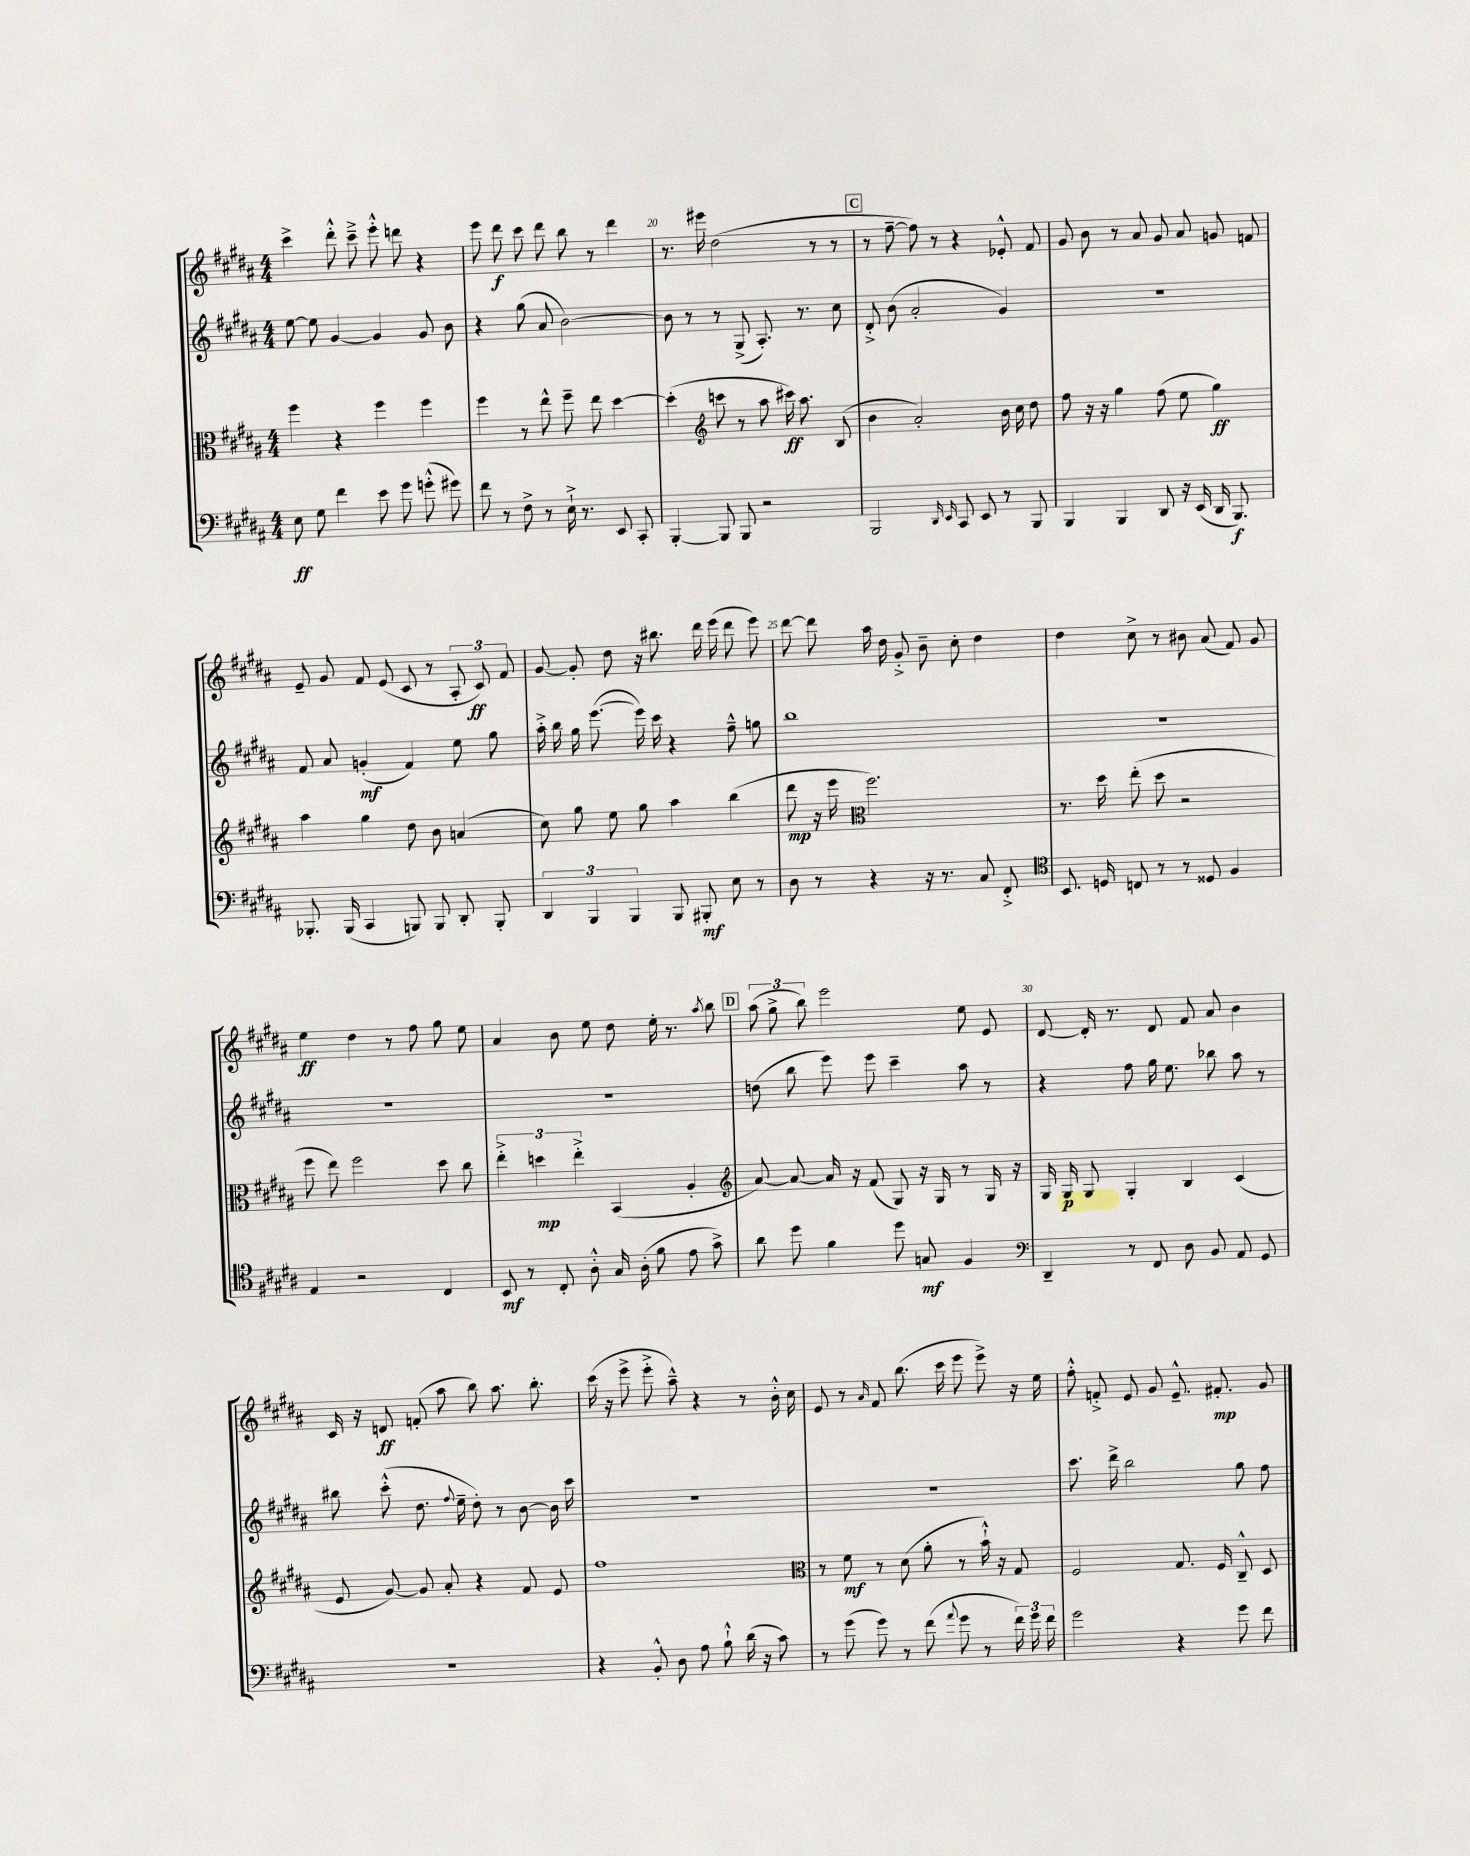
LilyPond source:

<<
\new StaffGroup <<
\new Staff = "s0" {
    \clef treble \key b \major \numericTimeSignature \time 4/4
    \autoBeamOff cis'''4-> dis'''8-.-^ cis'''8---> e'''8-.-^ d'''8 r4 |
    e'''8 dis'''8\f cis'''8 dis'''8 b''8 r8 dis'''4 |
    r8. eis'''16 dis''2( r8 r8 |
    \mark \markup { \box "C" } r8 fis''8~-- fis''8) r8 r4 ees'8-.-^ fis'8 |
    gis'8 b'8 r8 ais'8 gis'8 ais'8 g'8 f'8 |
    e'8-- gis'8 fis'8 e'8( cis'8 r8 \tuplet 3/2 { ais8-. cis'8\ff) fis'8 } |
    gis'8~ gis'8-. dis''8 r16 bis''8. dis'''16 e'''16( dis'''8 e'''8) |
    dis'''8~ dis'''8 ais''16 dis''16 gis'8-.-> b'8-- cis''8-. dis''4 |
    dis''4 cis''8-> r8 bis'8 ais'8( fis'8) gis'8 |
    e''4\ff dis''4 r8 fis''8 gis''8 e''8 |
    ais'4 b'8 e''8 dis''8 e''16-. r8. \acciaccatura { ais''8 } b''8 |
    \mark \markup { \box "D" } \tuplet 3/2 { ais''8( gis''8-> b''8) } e'''2 e''8 e'8 |
    dis'8~ dis'16-. r8. dis'8 fis'8 ais'8 b'4 |
    cis'16 r16 d'8\ff f'8-.( ais''8 b''8) ais''8. b''8.-. |
    cis'''16( r16 e'''8-> e'''8-.-> ais''8---^) r4 r8 b'16-.-^ cis''16 |
    e'8 r8 \grace { ais'16 } fis'8 b''8.( cis'''16 e'''8 e'''8->) r16 e''16 |
    fis''8-.-^ f'8-.-> e'8 gis'8 e'8.---^ fis'8.-.\mp gis'8 \bar "|." |
}
\new Staff = "s1" {
    \clef treble \key b \major \numericTimeSignature \time 4/4
    \autoBeamOff e''8~ e''8 gis'4~ gis'4 gis'8 b'8 |
    r4 gis''8( ais'8 b'2~) |
    b'8 r8 r8 gis8->( ais8.-.) r8. cis''8 |
    \mark \markup { \box "C" } dis'8-.-> b'8( ais'2-. gis'4) |
    r1 |
    fis'8 ais'8 g'4-.\mf( fis'4) e''8 gis''8 |
    ais''16-.-> b''16 gis''16 e'''8.~( e'''16) cis'''16 r4 fis''8---^ g''8 |
    b''1 |
    R1 |
    R1 |
    R1 |
    \mark \markup { \box "D" } d''8( b''8 e'''8) e'''8 cis'''4-- ais''8 r8 |
    r4 fis''8 gis''16 e''8. bes''8 ais''8 r8 |
    bis''8 cis'''8-.-^( dis''8. \appoggiatura { fis''8 } e''16-- dis''8-.) r8 b'8~ b'16 cis'''16 |
    R1 |
    R1 |
    cis'''8. dis'''16-> b''2 gis''8 fis''8 \bar "|." |
}
\new Staff = "s2" {
    \clef alto \key b \major \numericTimeSignature \time 4/4
    \autoBeamOff fis''4 r4 fis''4 fis''4 |
    fis''4 r8 e''8-^ fis''8-- e''8 dis''4~ |
    dis''4-.( \clef treble c'''8 r8 ais''8 cis'''16\ff) ais''8. b8( |
    \mark \markup { \box "C" } b'4 ais'2-.) b'16 cis''16 dis''8 |
    fis''8 r16 r16 gis''4 fis''8( e''8 gis''4\ff) |
    ais''4 gis''4 dis''8 b'8 a'4( |
    cis''8) gis''8 e''8 gis''8 ais''4 b''4( |
    dis'''8\mp r16 e'''16 \clef alto fis''2.) |
    r8. dis''16 e''8-.( dis''8 r2 |
    fis''8 e''8) fis''2 dis''8 cis''8 |
    \tuplet 3/2 { e''4-.-> d''4\mp e''4-.-> } b,4( ais4-. |
    \mark \markup { \box "D" } \clef treble ais'8~) ais'8~ ais'16 r16 fis'8( gis8) r16 gis16 r8 gis16 r16 |
    gis16 gis16\p gis8 gis4-. b4 cis'4( |
    e'8 gis'8~) gis'8 ais'8-. r4 fis'8 e'8 |
    fis''1 |
    \clef alto r8 fis'8\mf r8 dis'8( ais'8-. r8 b'16-!-^) r16 gis8 |
    fis2 gis8. fis16 cis8---^ dis8 \bar "|." |
}
\new Staff = "s3" {
    \clef bass \key b \major \numericTimeSignature \time 4/4
    \autoBeamOff e8\ff gis8 fis'4 e'8 gis'8 g'8-.-^( gis'8) |
    fis'8 r8 fis8-> r8 e16-!-> r8. e,8 cis,8-. |
    b,,4~-. b,,8 b,,8 r2 |
    \mark \markup { \box "C" } b,,2 \grace { dis,16 e,16 } cis,8 e,8 r8 b,,8 |
    b,,4 b,,4 dis,8 r16 e,16( dis,16 b,,8.\f) |
    bes,,8.-. bes,,16( cis,4 b,,8) b,,8 dis,8-. b,,8-. |
    \tuplet 3/2 { dis,4 b,,4 b,,4 } b,,8 bis,,8-.\mf e8 r8 |
    dis8 r8 r4 r16 r8. cis8 fis,8-.-> |
    \clef tenor b,8. d16 c8 r8 r8 disis8 fis4 |
    e4 r2 cis4 |
    b,8\mf r8 cis8-. ais8-.-^ gis16 ais16-.( fis'8 e'8 gis'8->) |
    \mark \markup { \box "D" } ais'8 dis''8 fis'4 dis''8 g8\mf fis4 |
    \clef bass dis,4-- r8 fis,8 dis8 b,8 ais,8 gis,8 |
    R1 |
    r4 b,8-.-^ dis8 ais8 b8-!-^ dis'16( r16 cis'8) |
    r8 gis'8( gis'8) r8 fis'8( \appoggiatura { ais'8 } gis'8 r8 \tuplet 3/2 { fis'16) gis'16 fis'16 } |
    gis'2 r4 gis'8 fis'8 \bar "|." |
}
>>
>>
\layout { \context { \Score currentBarNumber = #18 \override BarNumber.break-visibility = ##(#f #t #t) barNumberVisibility = #(every-nth-bar-number-visible 5) } }
